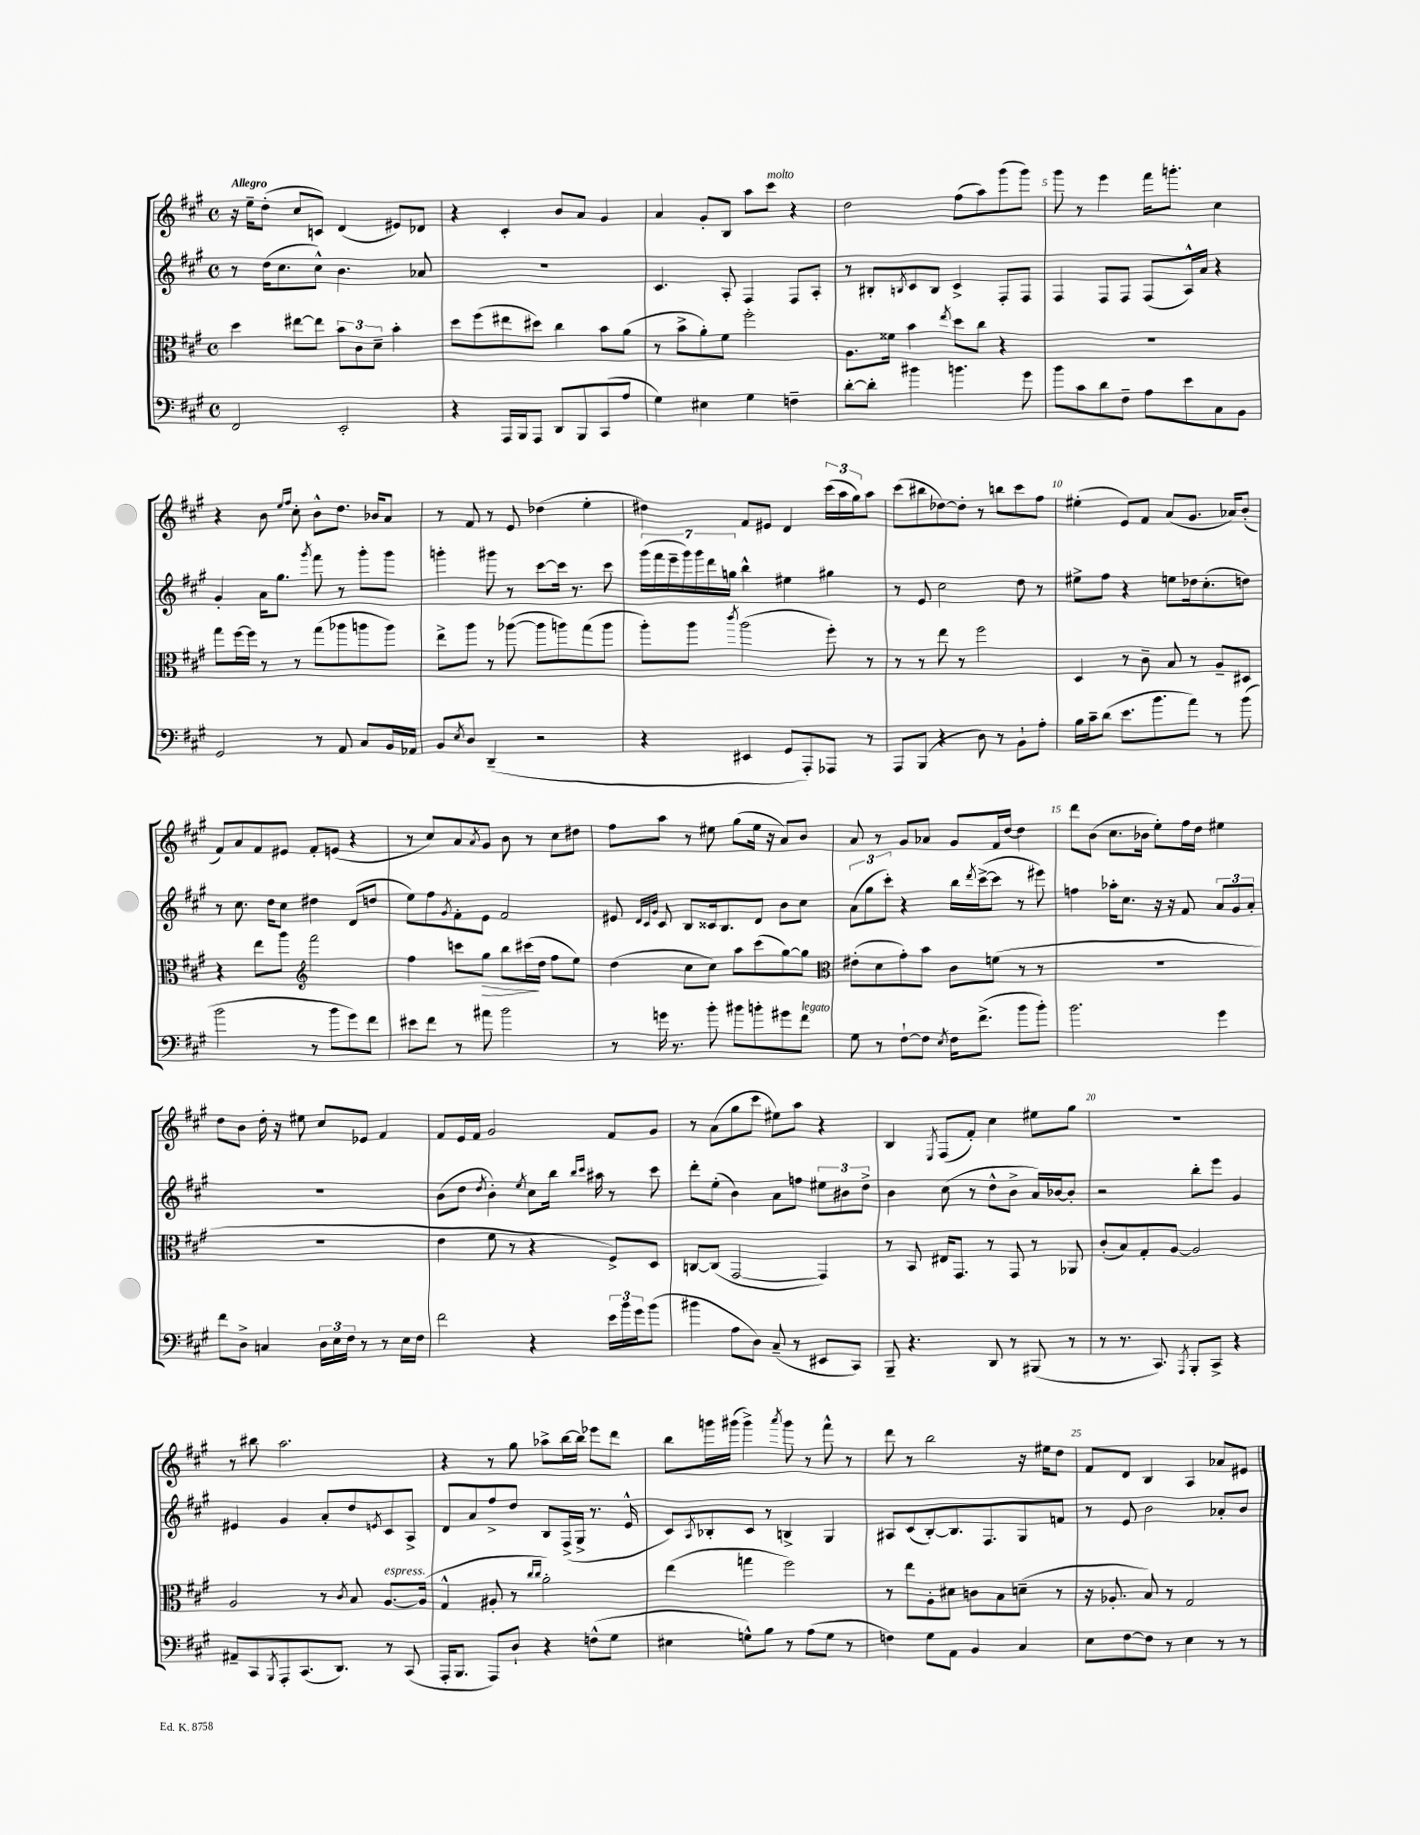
<<
\new StaffGroup <<
\new Staff = "s0" {
    \clef treble \key a \major \defaultTimeSignature \time 4/4 \tempo "Allegro"
    r16 e''16-- d''8-.( cis''8 c'8) d'4( eis'8) des'8 |
    r4 cis'4-. b'8 a'8 gis'4 |
    a'4 gis'8-. b8 a''8 cis'''8^\markup { \italic "molto" } r4 |
    d''2 fis''8( a''8) gis'''8( gis'''8) |
    gis'''8 r8 e'''4 fis'''16 g'''8.-. cis''4 |
    r4 b'8 \grace { e''16 fis''16 } cis''8-. b'8-^ d''8. bes'16 a'8 |
    r8 fis'8 r8 e'8 des''4( e''4-. |
    dis''4) fis'8 eis'8 d'4 \tuplet 3/2 { cis'''16( a''16 gis''16) } a''8 |
    cis'''8( bis''8 des''8~) des''8-. r8 b''8 cis'''8 fis''8 |
    eis''4-.( e'8) fis'8 a'8( gis'8. aes'16) b'8-.( |
    fis'8) a'8 fis'8 eis'8 fis'8-. e'8( r4 |
    r8 cis''8) a'8 \acciaccatura { a'8 } gis'8 b'8 r8 cis''8 dis''8 |
    fis''8 a''8 r8 eis''8 gis''8( eis''16 r16 a'8) b'8 |
    a'8 r8 gis'8 aes'8 gis'8 fis'16 d''16~ d''4 |
    d'''8 b'8( cis''8. bes'16 e''8-.) fis''16 d''16 eis''4 |
    d''8 b'8 d''16-. r16 eis''8 cis''8 ees'8 fis'4 |
    fis'8 e'16 fis'16 gis'2 fis'8 gis'8 |
    r8 a'8( gis''8 cis'''8 eis''8) a''8 r4 |
    b4 \acciaccatura { e8 } fis8( fis'8-.) cis''4 eis''8 gis''8 |
    R1 |
    r8 bis''8 a''2. |
    r4 r8 gis''8 aes''8-> b''16~ b''16 ees'''8 d'''8 |
    b''8 g'''16 gis'''16( gis'''4->) \acciaccatura { a'''8 } gis'''8 r8 fis'''8-^ r8 |
    d'''8 r8 b''2 r16 eis''16 d''8 |
    fis'8 d'8 b4 a4 aes'8 eis'8 \bar "|." |
}
\new Staff = "s1" {
    \clef treble \key a \major \defaultTimeSignature \time 4/4
    r8 d''16( cis''8. cis''8-^) b'4. aes'8 |
    R1 |
    cis'4. a8-. fis4 fis8 a8-. |
    r8 bis8-. \acciaccatura { b8 } cis'8 b8 cis'4-> fis8-. fis8 |
    fis4 fis8 fis8 fis8( a16-^) a'16 r4 |
    gis'4-. a'16 gis''8. \acciaccatura { gis'''8 } fis'''8 r8 gis'''8-. gis'''8 |
    g'''4-. gis'''8 r8 cis'''8~ cis'''16 r8. cis'''8 |
    \tuplet 7/4 { gis'''16( fis'''16 e'''16-- gis'''16) gis'''16 d'''16 g''16 } b''4-^ eis''4 gis''4 |
    r8 e'8 cis''2 d''8 r8 |
    eis''8-> fis''8 r4 e''8 des''16 cis''8.-.( d''8) |
    r8 cis''8. d''16 cis''8 dis''4 d'8( d''8 |
    e''8) fis''8 \acciaccatura { gis'8 } fis'8-. e'8 fis'2 |
    eis'8 \grace { d'32 cis'32 gis'32 } cis'8 b8 cisis'16 b8. d'8 b'8 cis''8 |
    \tuplet 3/2 { a'8( gis''8 cis'''8-.) } r4 b''16 \acciaccatura { d'''8 } cis'''16~->( cis'''8 r8 eis'''8) |
    f''4 aes''16-. cis''8. r16 r16 fis'8 \tuplet 3/2 { a'8 gis'8 a'8-. } |
    R1 |
    b'8( d''8 \acciaccatura { d''8 } b'4-.) \acciaccatura { e''8 } cis''8 b''16 \grace { b''16 cis'''16 } ais''16 r8 cis'''8 |
    d'''8-. e''8-.( b'4) a'8 f''8 \tuplet 3/2 { eis''8 bis'8 d''8-> } |
    b'4 cis''8( r8 d''8-^ b'8-> a'16) bes'16~ bes'8-. |
    r2 b''8-. e'''8 gis'4 |
    eis'4 gis'4 a'8-. d''8 \acciaccatura { e'8 } cis'8 a8-> |
    d'8 a'8 fis''8-> d''8 b8 fis16->( gis16-> r8. e'16-^ |
    cis'8) \acciaccatura { a8 } bes8-. cis'8 r8 b4-> gis4 |
    ais8 cis'8( b8~-.) b8. fis8. gis8 f'8 |
    r8 e'8 b'2 aes'8-. b'8 \bar "|." |
}
\new Staff = "s2" {
    \clef alto \key a \major \defaultTimeSignature \time 4/4
    d''4 eis''8~ eis''8 \tuplet 3/2 { b'8 cis'8 d'8-- } b'4-. |
    d''8 fis''8( eis''8 dis''8) cis''4 b'8 a'8( |
    r8 b'8-> a'8-.) fis'8 fis''2-. |
    a8. fisis'16 b'4 \acciaccatura { e''8 } d''8 cis''8 r4 |
    R1 |
    gis''8 fis''16~ fis''16 r8 r8 gis''8( aes''8 a''8 a''8) |
    e''8-> a''8 r8 aes''8~( aes''8 a''8) gis''8( a''8 |
    a''8-.) a''8 \acciaccatura { cis'''8 } a''2( fis''8-.) r8 |
    r8 r8 e''8 r8 fis''2 |
    d4 r8 cis'8-- b8 r8 a8-- dis8 |
    r4 e''8 a''8 \clef treble fis'''2 |
    fis''4 c'''8 gis''8\> b''8 cis'''16\!( d''16 fis''8 e''8) |
    d''4( cis''8 cis''8) a''8 cis'''8( gis''8~) gis''8 |
    \clef alto eis'8-.( d'8 gis'8-.) b'8 cis'8 f'8( r8 r8 |
    R1 |
    R1 |
    e'4 fis'8 r8 r4 fis8->) d8 |
    c8~ c8( gis,2~ gis,4) |
    r8 b,8 eis16 gis,8. r8 gis,8 r8 aes,8 |
    cis'8-.( b8) gis8-. a8~ a2 |
    a2 r8 \acciaccatura { cis'8 } b8 a8.~^\markup { \italic "espress." } a16( |
    gis4-^ ais8-. r8 \grace { cis''16 cis''16 } a'2-.) |
    e''4( g''4 fis''2) |
    r8 e''8 a8-. dis'8 c'8 b8 d'8--( r8 |
    r16 aes8.-. b8) r8 gis2 \bar "|." |
}
\new Staff = "s3" {
    \clef bass \key a \major \defaultTimeSignature \time 4/4
    fis,2 e,2-. |
    r4 a,,16 b,,16 a,,8 d,8 b,,8 cis,8( a8 |
    gis4) eis4 gis4 f4-- |
    d'8~-. d'8-. bis'4 b'4. gis'8 |
    b'8 cis'8 d'8 fis8-- a8 e'8 cis8 b,8 |
    gis,2 r8 a,8 cis8 b,16 aes,16 |
    b,8 \acciaccatura { e8 } d8 d,4--( r2 |
    r4 eis,4 gis,8 a,,8-.) aes,,8 r8 |
    a,,8 b,,8( r4 d8) r8 b,8-! a8-. |
    b16 cis'16-- d'8( e'8. b'8. a'8) r8 b'8( |
    b'2 r8 b'8 gis'8) fis'8 |
    eis'8 fis'8 r8 ais'8 b'2 |
    r8 g'16 r8. b'8-. bis'8 b'8-. gis'8 fis'8^\markup { \italic "legato" } |
    gis8 r8 fis8~-! fis8 \acciaccatura { e8 } fis16 fis'8.->( b'8 b'8-.) |
    b'2. gis'4 |
    fis'8 d8-> c4 \tuplet 3/2 { d16 e16 fis16 } r8 r8 e16 fis16 |
    fis'2 r4 \tuplet 3/2 { e'16 b'16 gis'16 } b'8( |
    bis'4 a8 d8) cis8--( r8 eis,8 cis,8) |
    b,,8-- r4. d,8 r8 bis,,8( r8 |
    r8 r8. cis,8.) \acciaccatura { a,,8 } b,,8-. cis,8-> r4 |
    ais,8-- cis,8 \acciaccatura { b,,8 } a,,8-. cis,8.( d,8.) r8 cis,8( |
    a,,16-. b,,8. a,,8) d8-! r4 f8-^( gis8 |
    eis4 g8-^) b8 r8 a8( g8 r8 |
    f4) gis8 a,8 b,4 cis4 |
    e8 fis8~ fis8 r8 e4 r8 r8 \bar "|." |
}
>>
>>
\layout { \context { \Score \override BarNumber.break-visibility = ##(#f #t #t) barNumberVisibility = #(every-nth-bar-number-visible 5) } }
